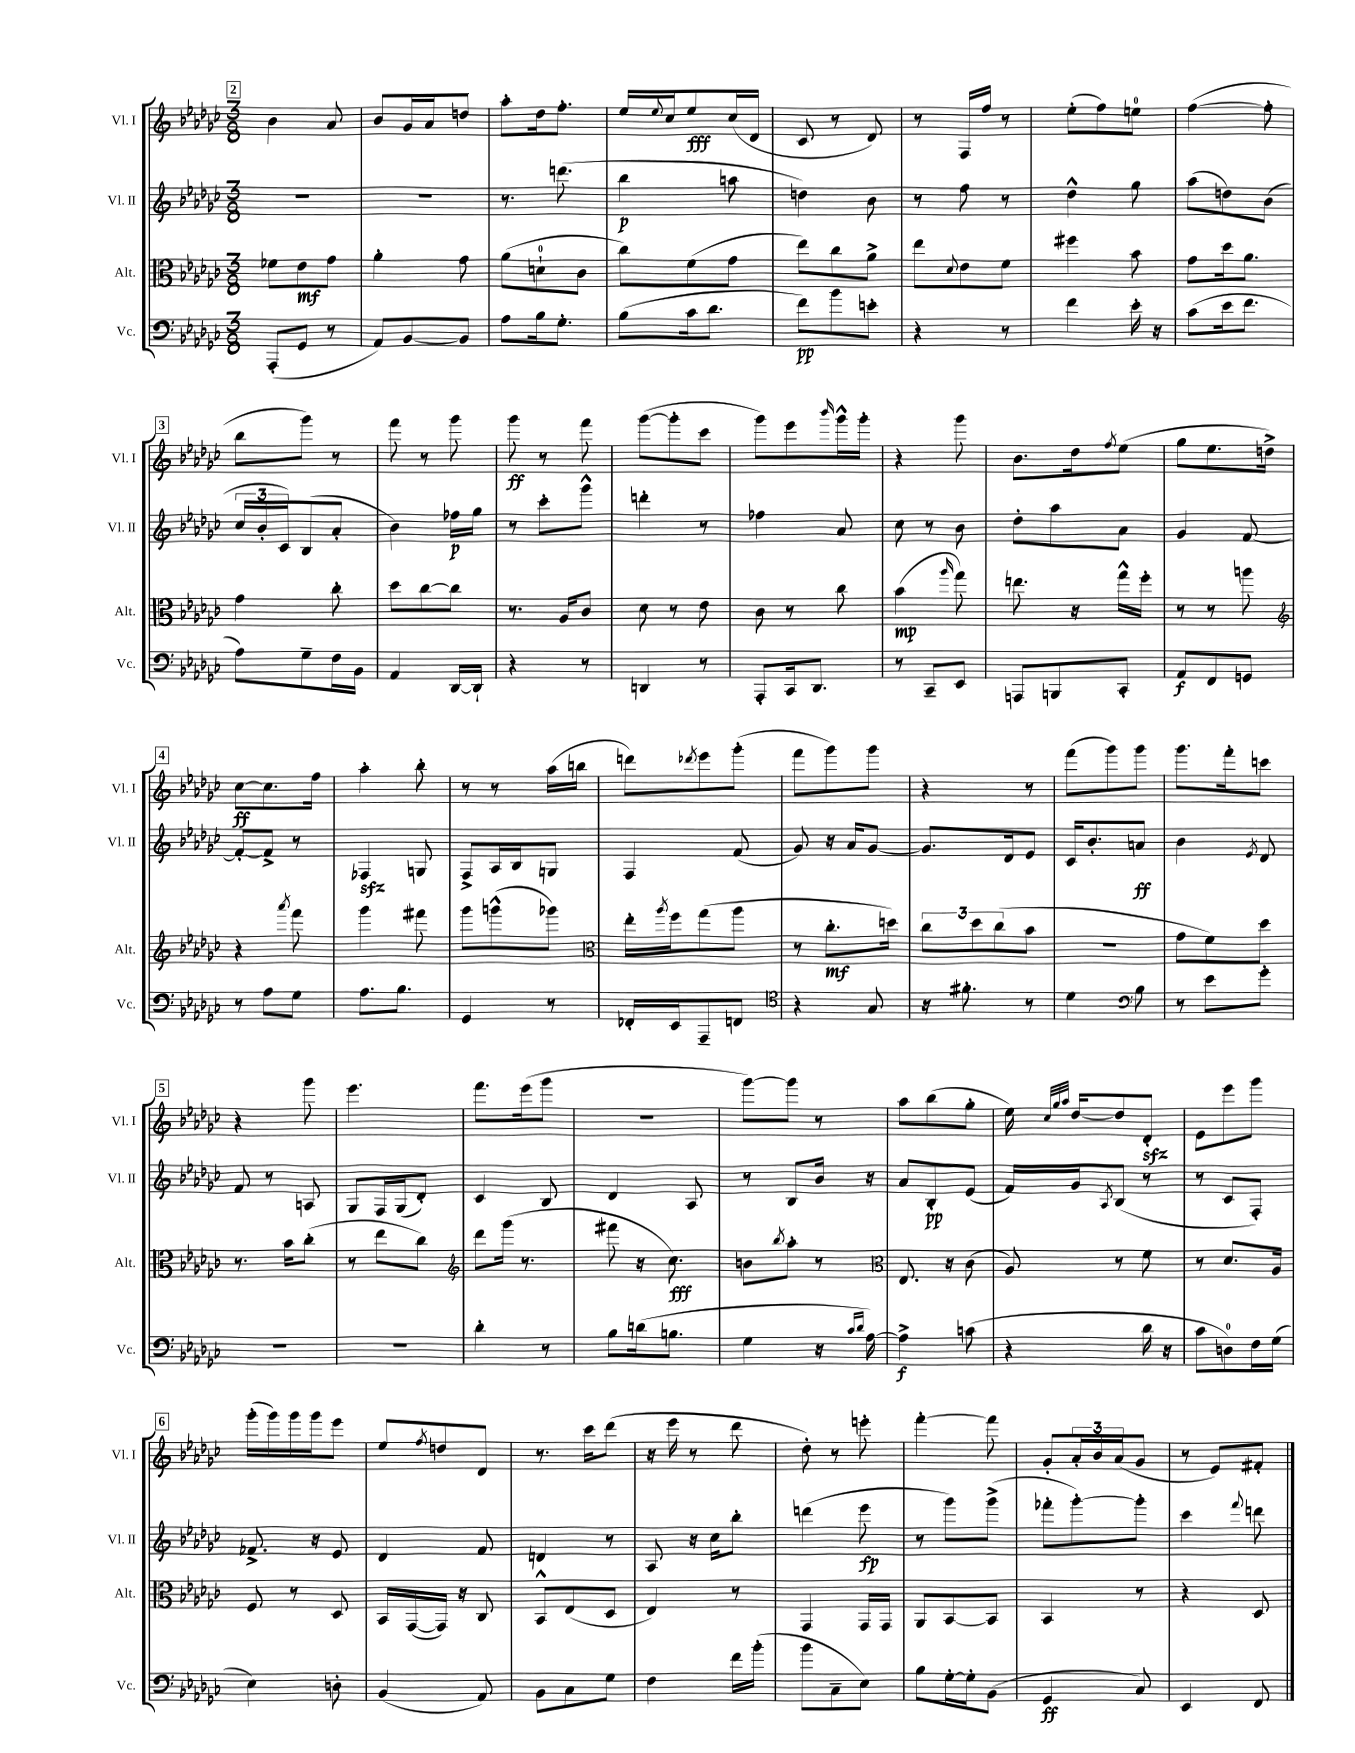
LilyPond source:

<<
\new StaffGroup <<
\new Staff = "s0" \with { instrumentName = "Vl. I" shortInstrumentName = "Vl. I" } {
    \clef treble \key ges \major \numericTimeSignature \time 3/8
    \mark \markup { \box "2" } bes'4 aes'8 |
    bes'8 ges'16 aes'16 d''8 |
    aes''8-. des''16 f''8.-. |
    ees''16 \appoggiatura { ees''8 } ces''16 ees''8\fff ces''16( des'16 |
    ces'8 r8 des'8) |
    r8 f16 f''16 r8 |
    ees''8-.( f''8) e''8-0 |
    f''4~( f''8-. |
    \mark \markup { \box "3" } bes''8 ges'''8) r8 |
    f'''8 r8 ges'''8 |
    ges'''8\ff r8 f'''8 |
    ges'''8~( ges'''8-. ces'''8 |
    ges'''8) ees'''8 \grace { bes'''16 } ges'''16-^ ges'''16-. |
    r4 ges'''8 |
    bes'8. des''16 \acciaccatura { f''8 } ees''8( |
    ges''8 ees''8. d''16->) |
    \mark \markup { \box "4" } ces''8~\ff ces''8. f''16 |
    aes''4-. bes''8-. |
    r8 r8 aes''16( b''16 |
    d'''8) \acciaccatura { des'''8 } ees'''8 ges'''8-.( |
    f'''8 ges'''8) ges'''8 |
    r4 r8 |
    f'''8( ges'''8) ges'''8 |
    ges'''8. f'''16-. c'''8 |
    \mark \markup { \box "5" } r4 ges'''8 |
    ees'''4. |
    f'''8. ees'''16( ges'''8 |
    R4. |
    ges'''8~) ges'''8 r8 |
    aes''8 bes''8( ges''8-. |
    ees''16) \grace { ces''32 ges''32 aes''32 } des''16~ des''8 des'8-.\sfz |
    ees'8 ees'''8 ges'''8 |
    \mark \markup { \box "6" } ges'''16-.( ges'''16) ges'''16 ges'''16 ees'''8 |
    ees''8 \acciaccatura { f''8 } d''8 des'8 |
    r8. ces'''16 des'''8( |
    r16 ees'''16 r8 des'''8 |
    des''8-.) r8 e'''8-. |
    f'''4~-. f'''8 |
    ges'8-. \tuplet 3/2 { aes'16-. bes'16 aes'16( } ges'8 |
    r8 ees'8) fis'8-. \bar "|." |
}
\new Staff = "s1" \with { instrumentName = "Vl. II" shortInstrumentName = "Vl. II" } {
    \clef treble \key ges \major \numericTimeSignature \time 3/8
    \mark \markup { \box "2" } R4. |
    R4. |
    r8. d'''8.( |
    bes''4\p a''8 |
    d''4) bes'8 |
    r8 f''8 r8 |
    des''4-^ ges''8 |
    aes''8( d''8) bes'8( |
    \mark \markup { \box "3" } \tuplet 3/2 { ces''16 bes'16-. ces'16) } bes8( aes'8-. |
    bes'4) fes''16\p ges''16 |
    r8 ces'''8-. ges'''8-^ |
    d'''4-. r8 |
    fes''4 aes'8 |
    ces''8 r8 bes'8 |
    des''8-. aes''8 aes'8 |
    ges'4 f'8~ |
    \mark \markup { \box "4" } f'8~-. f'8-> r8 |
    fes4\sfz g8 |
    f8-> aes16 bes16 g8 |
    f4 f'8( |
    ges'8) r16 aes'16 ges'8~ |
    ges'8. des'16 ees'8 |
    ces'16 bes'8.-. a'8\ff |
    bes'4 \acciaccatura { ees'8 } des'8 |
    \mark \markup { \box "5" } f'8 r8 a8 |
    ges8 f16 ges16( des'8-.) |
    ces'4 bes8 |
    des'4 aes8 |
    r8 bes8 bes'16 r16 |
    aes'8 bes8-.\pp ees'8( |
    f'16) ges'16 \acciaccatura { aes8 } bes8( r8 |
    r8 ces'8 f8-.) |
    \mark \markup { \box "6" } fes'8.-> r16 ees'8 |
    des'4 f'8 |
    d'4 r8 |
    aes8 r16 ces''16 bes''8-. |
    d'''4( ees'''8\fp |
    r8 ges'''8) ges'''8->( |
    fes'''8-. ges'''8~-.) ges'''8-. |
    ces'''4 \appoggiatura { f'''8 } d'''8 \bar "|." |
}
\new Staff = "s2" \with { instrumentName = "Alt." shortInstrumentName = "Alt." } {
    \clef alto \key ges \major \numericTimeSignature \time 3/8
    \mark \markup { \box "2" } fes'8 ees'8\mf ges'8 |
    aes'4-. ges'8 |
    aes'8( d'8-0-! ces'8 |
    ces''8) f'8( ges'8 |
    ees''8) ces''8 aes'8-> |
    ees''8 \appoggiatura { des'8 } ees'8 f'8 |
    fis''4 bes'8 |
    ges'8 des''16 aes'8. |
    \mark \markup { \box "3" } ges'4 ces''8-. |
    des''8 ces''8~ ces''8 |
    r8. aes16 ces'8 |
    des'8 r8 ees'8 |
    ces'8 r8 ces''8 |
    bes'4\mp( \grace { aes''16 } ges''8) |
    e''8. r16 ges''16-^ f''16-. |
    r8 r8 a''8 |
    \mark \markup { \box "4" } \clef treble r4 \acciaccatura { aes'''8 } f'''8 |
    ges'''4 fis'''8 |
    ges'''8 g'''8-^( ges'''8) |
    \clef alto ees''16-. \acciaccatura { aes''8 } f''16 ges''8( aes''8 |
    r8 ces''8.-.\mf d''16) |
    \tuplet 3/2 { ces''8 des''8 ces''8( } bes'8 |
    R4. |
    ges'8 f'8) des''8 |
    \mark \markup { \box "5" } r8. bes'16 ces''8-.( |
    r8 ees''8 ces''8) |
    \clef treble des'''8 ges'''16( r8. |
    fis'''8 r16 ces''8.\fff) |
    b'8 \acciaccatura { bes''8 } aes''8-. r8 |
    \clef alto ees8. r16 ces'8( |
    aes8) r8 f'8 |
    r8 des'8. aes16 |
    \mark \markup { \box "6" } f8 r8 des8 |
    bes,16 ges,16~( ges,16) r16 ces8 |
    bes,8-^ ees8( des8 |
    ees4) r8 |
    ges,4 ges,16 ges,16 |
    aes,8 bes,8~ bes,8 |
    bes,4 r8 |
    r4 des8 \bar "|." |
}
\new Staff = "s3" \with { instrumentName = "Vc." shortInstrumentName = "Vc." } {
    \clef bass \key ges \major \numericTimeSignature \time 3/8
    \mark \markup { \box "2" } aes,,8-.( ges,8 r8 |
    aes,8) bes,8~ bes,8 |
    aes8 bes16 ges8.-. |
    bes8( ces'16 des'8. |
    f'8\pp) bes'8 e'8-. |
    r4 r8 |
    f'4 ees'16-. r16 |
    ces'8( ees'16 f'8. |
    \mark \markup { \box "3" } aes8) ges8-- f16 bes,16 |
    aes,4 des,16~ des,16-! |
    r4 r8 |
    d,4 r8 |
    aes,,8-. ces,16 des,8. |
    r8 ces,8-- ees,8 |
    a,,8 b,,8 ces,8-. |
    aes,8\f f,8 g,8 |
    \mark \markup { \box "4" } r8 aes8 ges8 |
    aes8. bes8. |
    ges,4 r8 |
    fes,16-. ees,16 aes,,8-- f,8 |
    \clef tenor r4 ges8 |
    r16 fis'8.-. r8 |
    des'4 \clef bass bes8 |
    r8 ees'8 ges'8-. |
    \mark \markup { \box "5" } R4. |
    R4. |
    des'4-. r8 |
    bes8 d'16( b8. |
    ges4 r16 \grace { ces'16 des'16 } aes16~) |
    aes4->\f c'8( |
    r4 des'16 r16 |
    ces'8 d8-0) f16 ges16( |
    \mark \markup { \box "6" } ees4) d8-. |
    bes,4( aes,8) |
    bes,8 ces8 ges8 |
    f4 f'16 bes'16-.( |
    bes'8 ces8-- ees8) |
    bes8 ges16~-. ges16-. bes,8( |
    ges,4\ff ces8) |
    ees,4 f,8 \bar "|." |
}
>>
>>
